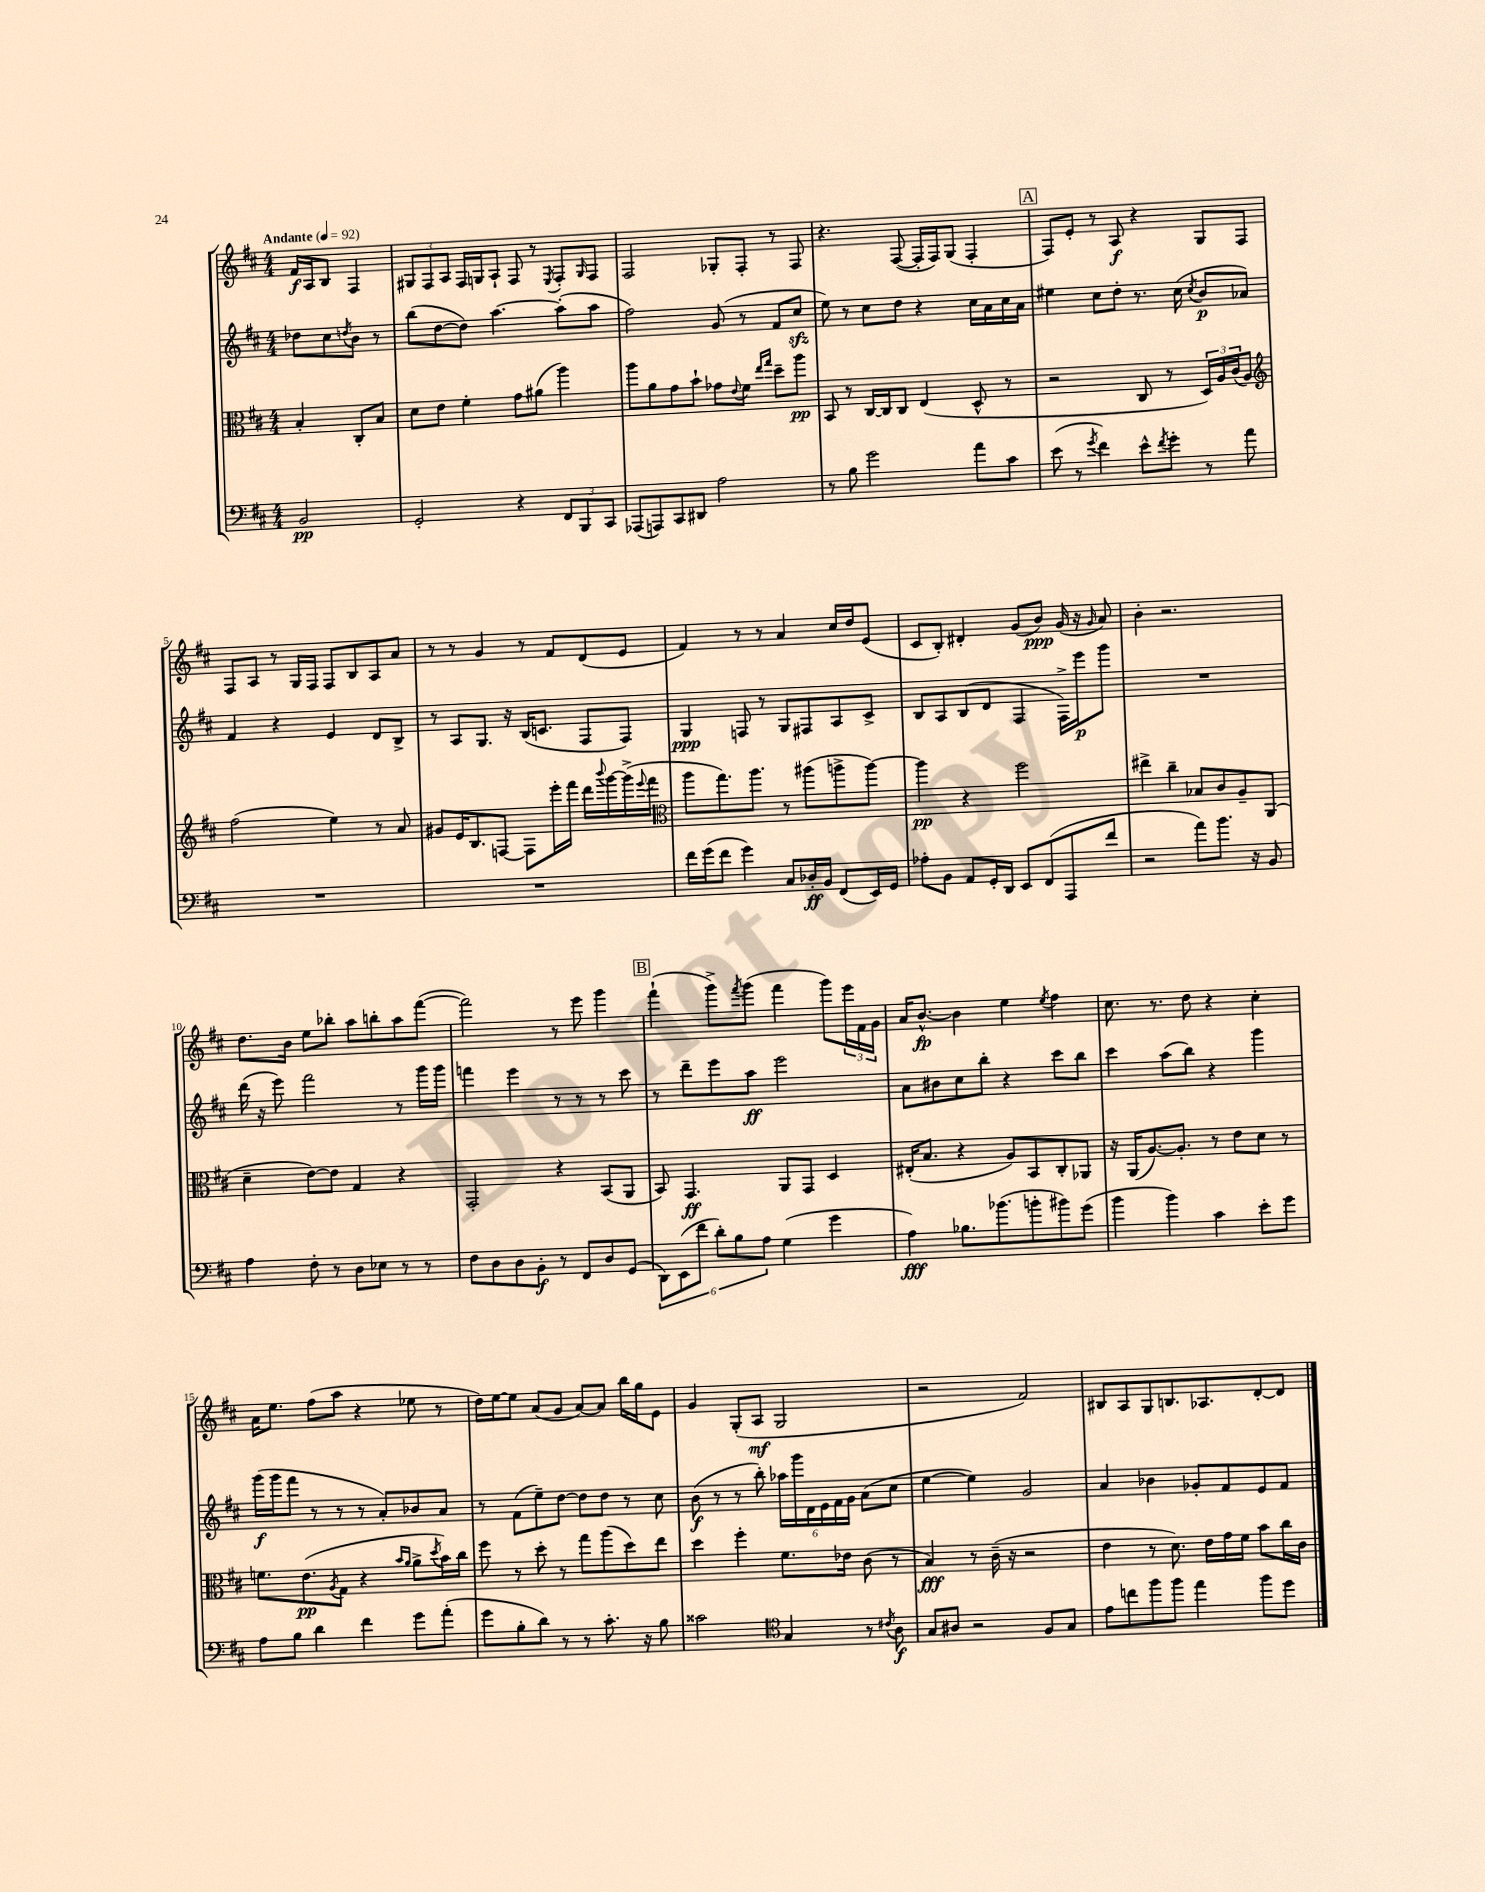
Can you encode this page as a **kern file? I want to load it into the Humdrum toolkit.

**kern	**kern	**kern	**kern
*staff4	*staff3	*staff2	*staff1
*clefF4	*clefC3	*clefG2	*clefG2
*k[f#c#]	*k[f#c#]	*k[f#c#]	*k[f#c#]
*M4/4	*M4/4	*M4/4	*M4/4
*MM92	*MM92	*MM92	*MM92
2BB/	4B'/	8dd-\L	16f#/LL
.	.	.	16A/J
.	.	8cc#\	8B/J
.	.	8qdd/	.
.	8C#'/L	8b\J	4F#/
.	8B/J	8r	.
=	=	=	=
2GG'/	8d\L	(8bb\L	12G#/L
.	.	.	12F#/
.	8e\J	[8dd\	.
.	.	.	12A/J
.	4f#'\	8dd\]J)	16F#/LL
.	.	.	16G/J
.	.	[4.aa\	8A`/J
4r	8g\L	.	8F#/
.	(8a#\J	.	8r
.	.	.	8qE/
12FF#/L	4aa\)	(8aa'\]L	8F#'/L
12BBB/	.	.	.
.	.	.	16qqG/
.	.	8aa\J	8F#/J
12CC#/J	.	.	.
=	=	=	=
(8AAA-/L	8aa\L	2ff#\)	2F#/
8AAA/)	8a\	.	.
8CC#/	8g\	.	.
8DD#/J	8b`\J	.	.
2A\	8g-\L	(8g/	8G-'/L
.	8qqe/	.	.
.	8f#\J	8r	8F#'/J
.	16qqee/LL	.	.
.	16qqgg/JJ	.	.
.	8dd~\L	8f#/L	8r
.	8aa\J	8cc#/J	8F#/
=	=	=	=
8r	8BB/	8ee\)	4.r
8B\	8r	8r	.
2g\	[16C#/LL	8cc#\L	.
.	16C#/]J	.	.
.	8C#/J	8dd\J	([8F#/
.	(4E/	4r	16F#'/]LL
.	.	.	16F#/J)
.	.	.	(8G/J
8a\L	8D^^/	16cc#\LL	4F#'/
.	.	16a\	.
8c#\J	8r	16cc#\	.
.	.	16a\JJ	.
=	=	=	=
(8e\	2r	4ee#\	8F#/L)
8r	.	.	8e'/J
8qg/	.	.	.
4f#\)	.	8cc#\L	8r
.	.	8dd'\J	8A/
8e^^\L	8C#/	8.r	4r
8qf#/	.	.	.
8g'\J	8r	.	.
.	.	(16cc#\	.
.	.	8qcc#/	.
8r	24D/LL)	8b/L	8G/L
.	24A/	.	.
.	(24c#/J	.	.
8a\	8A/J)	8a-/J)	8F#/J
=	=	=	=
*	*clefG2	*	*
1r	(2ff#\	4f#/	8F#/L
.	.	.	8A/J
.	.	4r	8r
.	.	.	16G/LL
.	.	.	16F#/JJ
.	4ee\)	4e/	8F#/L
.	.	.	8B/
.	8r	8d/L	8A/
.	8a/	8B^/J	8a/J
=	=	=	=
1r	8g#/L	8r	8r
.	16e/K	8A/L	8r
.	8.B/	.	.
.	.	8.G/J	4g/
.	[8F/J	.	.
.	.	16r	.
.	8F\]L	(16B/LK	8r
.	.	8.c/J	.
.	16eee'\L	.	8f#/L
.	16fff#\JJ	.	.
.	16ddd\LL	8F#/L	(8d/
.	8qqbbb/	.	.
.	[16ggg\	.	.
.	(16ggg^\]	8F#/J)	8e/J
.	8qqeee/	.	.
.	16fff#\JJ	.	.
=	=	=	=
*	*clefC3	*	*
16f#\LL	8aa\L	4G/	4f#/)
(16g\J	.	.	.
8f#\J	8.gg\)	.	.
4g\)	.	8F/	8r
.	8.aa\J	.	.
.	.	8r	8r
8C#/L	8r	8G/L	4a/
16D-'/L	(8aa#\L	8F#/	.
16BB/JJ	.	.	.
(8FF#/L	8aa^\	8A/	16cc#/LL
.	.	.	16dd/J
16EE/L)	[8aa\J)	8c#^/J	(8e/J
16GG/JJ	.	.	.
=	=	=	=
8A-'\L	4aa\]	8B/L	8c#/L
8BB\J	.	8A/	8B'/J)
8AA/L	4r	(8B/	4d#'/
16GG'/L	.	8d/J	.
16DD/JJ	.	.	.
8EE/L	2ff#\	4F#/	(8g/L
(8FF#/	.	.	8b/J)
8AAA/	.	16F#^\LL)	(16g/
.	.	16eee\J	16r
.	.	.	16qqg/
8f#/J	.	8ggg\J	8a/)
=	=	=	=
2r	4ee#^\	1r	4b'\
.	4cc#~\	.	2.r
8a\L)	8B-/L	.	.
8.b\J	8c#/	.	.
.	8A~/	.	.
16r	.	.	.
8BB/	(8AA/J	.	.
=	=	=	=
4A\	4d~\	(16ddd\	8.dd\L
.	.	16r	.
.	.	8eee\)	.
.	.	.	16b\Jk
8F#'\	[8e\L)	2fff#\	8ee\L
8r	8e\]J	.	8bb-'\J
8D\L	4G/	.	8aa\L
8E-\J	.	.	8bb'\
8r	4r	8r	8aa\
8r	.	16ggg\LL	([8fff#\J
.	.	16ggg\JJ	.
=	=	=	=
8F#\L	2GG'/	4fff\	2fff#\])
8D\	.	.	.
8D\	.	4eee\	.
8BB'\J	.	.	.
8r	4r	8r	8r
8FF#/L	.	8r	8eee\
8D/	(8BB/L	8r	4ggg\
(8GG/J	8AA/J	8ccc#\	.
=	=	=	=
12DD\L)	8BB/)	8r	(4fff#`\
(12EE\	.	.	.
.	4.GG/	8ddd~\L	.
12f#\J	.	.	.
12d'\L)	.	8eee\	8ggg^\L)
12B\	.	.	.
.	.	.	8qfff#/
.	.	8aa\J	(8ggg\J
12A\J	.	.	.
(4G\	8AA/L	2eee\	4fff#\
.	8GG/J	.	.
4g\	4D/	.	8ggg\L)
.	.	.	24eee\L
.	.	.	24f#\
.	.	.	24g\JJ
=	=	=	=
4A\)	(16E#'/LK	8a\L	16a/LK
.	8.B/J	.	[8.b^^/J
.	.	8b#\	.
8.B-\L	4r	8cc#\	4b\]
.	.	8bb'\J	.
(8.b-\	.	.	.
.	8A/L)	4r	4ee\
8b'\	8BB/	.	.
.	.	.	8qee/
8b#\)	8C#'/	8ccc#\L	4ff#\
(8g\J	8AA-/J	8bb\J	.
=	=	=	=
4b\	16r	4ccc#\	8.cc#\
.	(16AA/LK	.	.
.	[8.A/)	.	.
.	.	.	8.r
4b\)	.	(8aa\L	.
.	8.A'/]J	.	.
.	.	8bb\J)	8dd\
4c#\	8r	4r	4r
.	8e\L	.	.
8e'\L	8d\J	4ggg\	4cc#'\
8g\J	8r	.	.
=	=	=	=
8A\L	8.f\L	(16ggg\LL	16a\LK
.	.	16ggg\J	8.ee\J
8B\J	.	8fff#\J	.
.	(8.e\	.	.
4d\	.	8r	(8ff#\L
.	8qA/	.	.
.	8G\J	8r	8aa\J
4f#\	4r	8r	4r
.	.	8a'/L)	.
.	16qqb/LL	.	.
.	16qqa/JJ	.	.
8g\L	8a^\L	8b-/	8ee-\
.	8qdd/	.	.
(8a'\J	16b\L)	8a/J	8r
.	16cc#\JJ	.	.
=	=	=	=
8g\L	8ff#\	8r	16dd\LL)
.	.	.	[16ee\J
8B'\	8r	(8f#\L	8ee\]J
8d\J)	8dd'\	8ee~\)	(8a/L
8r	8r	[8dd\J	8g/J
8r	8gg\L	8dd\]L	[8a/L)
8.c#'\	(8aa\	8dd\J	8a/]J
.	8dd\)	8r	16bb\LL
16r	.	.	16gg\J
8B\	8ee\J	8cc#\	8e\J
=	=	=	=
2c##\	4dd\	(8b\	4g/
.	.	8r	.
.	4ff#'\	8r	(8G'/L
.	.	8bb'\)	8A/J
*clefC4	*	*	*
4G/	8.f#\L	24aa-\LL	2G/
.	.	24ggg\	.
.	.	24d\	.
.	.	24e\	.
.	.	24f#\	.
.	16e-\Jk	.	.
.	.	24g\JJ	.
8r	(8c#\	(8a\L	.
8qc#/	.	.	.
8A\	8r	8cc#\J	.
=	=	=	=
8G/L	4B/)	[4ee\	2r
8A#/J	.	.	.
2r	8r	4ee\])	.
.	(16c#~\	.	.
.	16r	.	.
.	2r	2g/	2f#/)
8F#/L	.	.	.
8G/J	.	.	.
=	=	=	=
8e\L	4e\	4a/	8B#/L
8cc\	.	.	8A/
8ff#\	8r	4b-\	8G/
8ff#\J	8.d\)	.	8.B/
4ee\	.	8g-'/L	.
.	16e\LL	.	8.A-/
.	16g\	8f#/	.
.	16f#\JJ	.	.
8ff#\L	8b\L	8e/	[8d'/
8dd\J	16cc#\L	8f#/J	8d/]J
.	16c#\JJ	.	.
==	==	==	==
*-	*-	*-	*-
